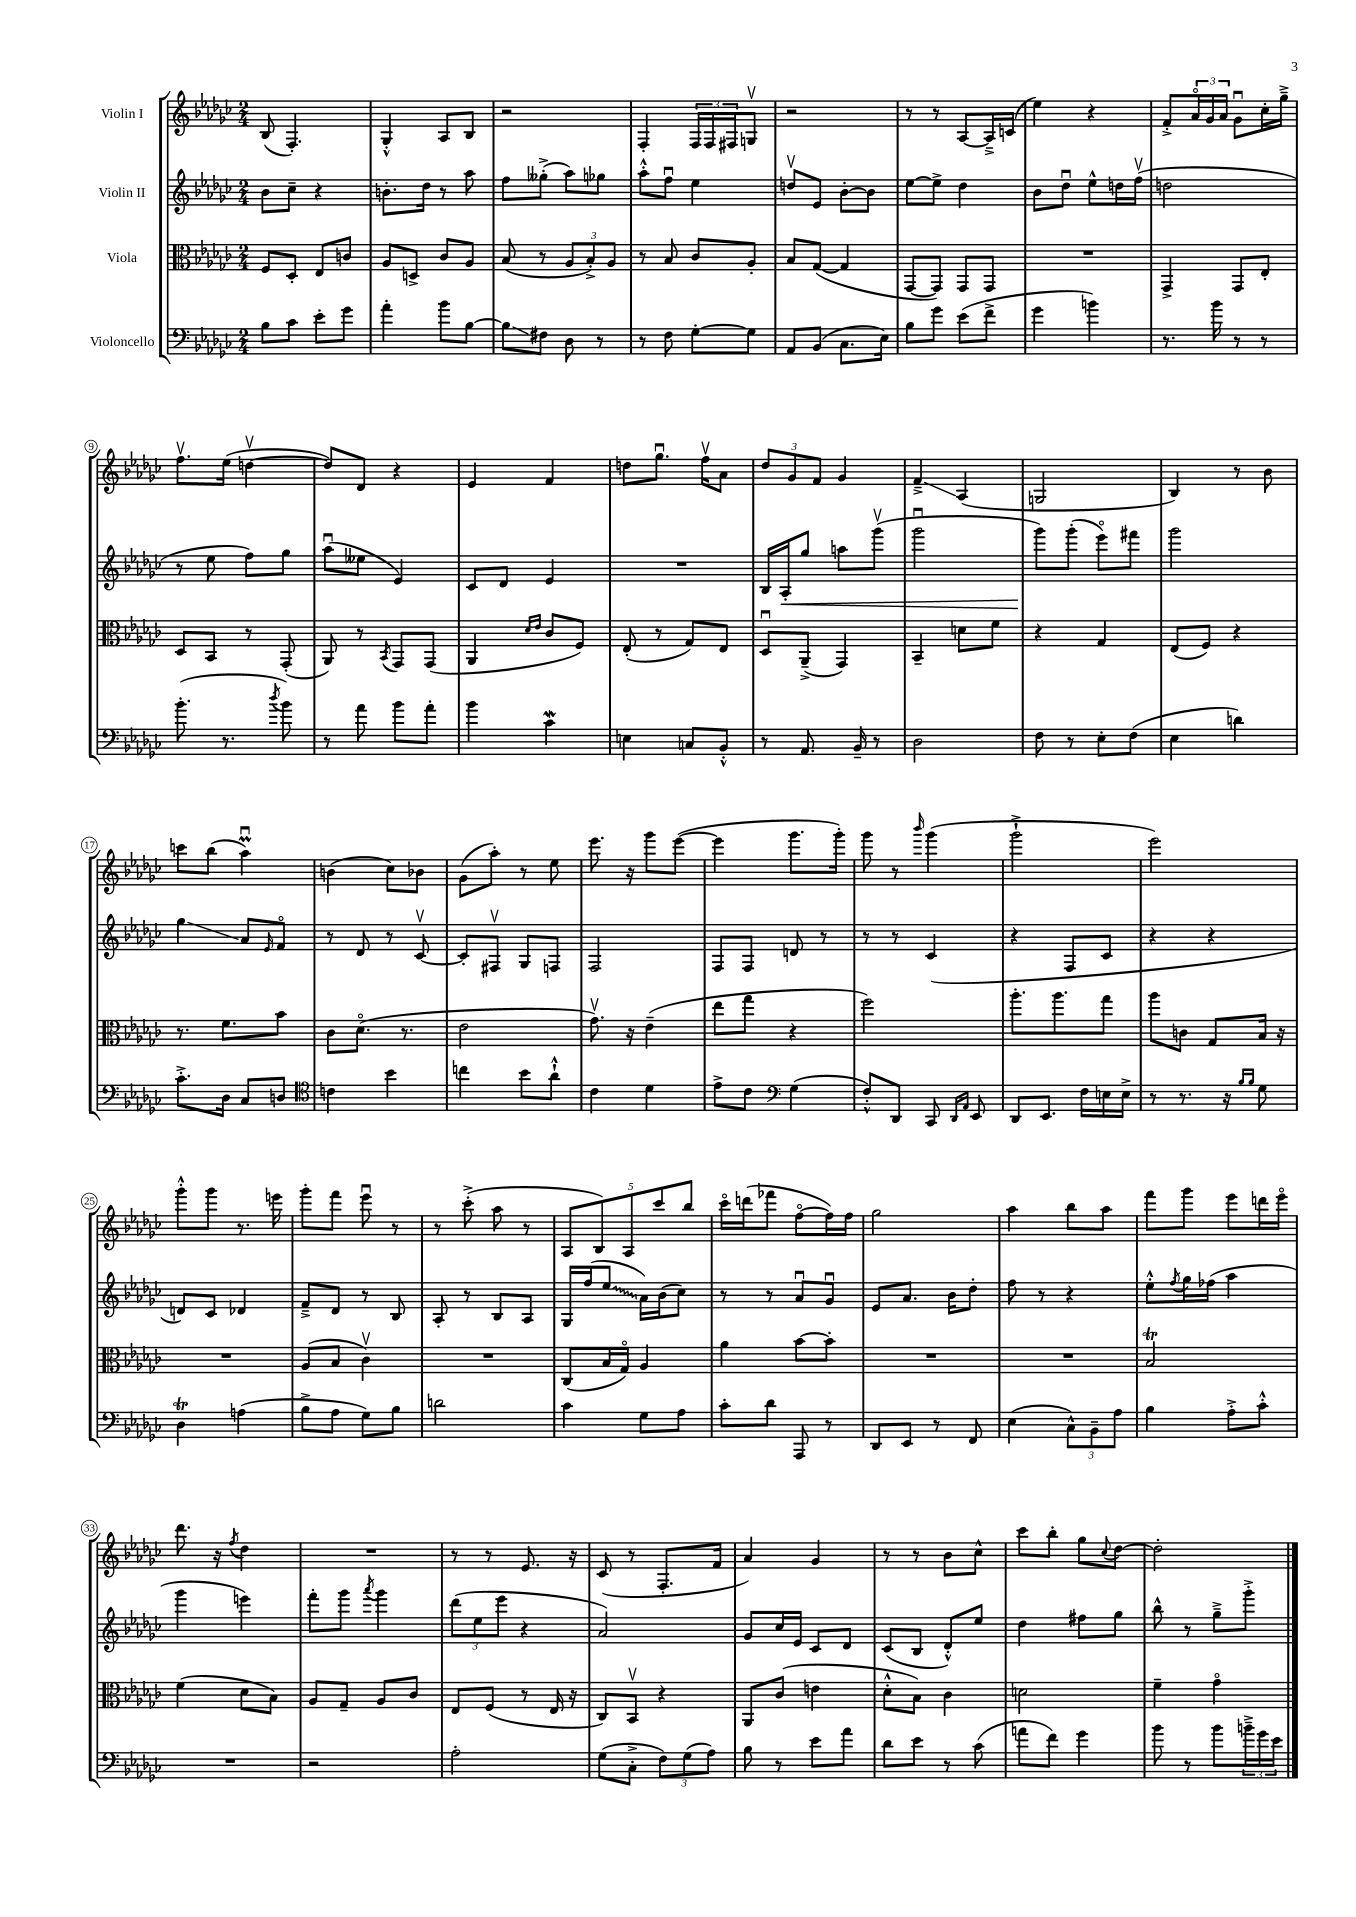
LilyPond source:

<<
\new StaffGroup <<
\new Staff = "s0" \with { instrumentName = "Violin I" } {
    \clef treble \key ges \major \numericTimeSignature \time 2/4
    bes8( f4.-.) |
    ges4-.-^ aes8 bes8 |
    r2 |
    f4-. \tuplet 3/2 { f16 f16 fis16 } g8\upbow |
    r2 |
    r8 r8 aes8~ aes16---> c'16( |
    ees''4) r4 |
    f'8-.-> \tuplet 3/2 { aes'16\flageolet ges'16 aes'16 } ges'8\downbow ces''16-. ges''16---> |
    f''8.\upbow ees''16( d''4~\upbow |
    d''8) des'8 r4 |
    ees'4 f'4 |
    d''8 ges''8.\downbow f''16\upbow aes'8 |
    \tuplet 3/2 { des''8 ges'8 f'8 } ges'4 |
    f'4--->\glissando aes4( |
    g2 |
    bes4) r8 bes'8 |
    c'''8 bes''8( aes''4\downbow\prall) |
    b'4( ces''8) bes'8 |
    ges'8( aes''8-.) r8 ees''8 |
    ees'''8. r16 ges'''8 ees'''8~( |
    ees'''4 ges'''8. ges'''16-.) |
    ges'''8 r8 \grace { bes'''16 } ges'''4( |
    ges'''2-!-> |
    ees'''2) |
    ges'''8-.-^ ges'''8 r8. e'''16 |
    ges'''8-. f'''8 ees'''8\downbow r8 |
    r8 ces'''8-.->( aes''8 r8 |
    \tuplet 5/4 { aes8 bes8) aes8 ces'''8 bes''8 } |
    ces'''16\flageolet d'''16( fes'''8 f''8~\flageolet f''16) f''16 |
    ges''2 |
    aes''4 bes''8 aes''8 |
    f'''8 ges'''8 ees'''8 d'''16 ees'''16\flageolet |
    des'''8. r16 \acciaccatura { f''8 } des''4 |
    R2 |
    r8 r8 ees'8. r16 |
    ces'8( r8 f8.-. f'16 |
    aes'4) ges'4 |
    r8 r8 bes'8 ces''8-^ |
    ces'''8 bes''8-. ges''8 \appoggiatura { ces''8 } des''8~ |
    des''2-. \bar "|." |
}
\new Staff = "s1" \with { instrumentName = "Violin II" } {
    \clef treble \key ges \major \numericTimeSignature \time 2/4
    bes'8 ces''8-- r4 |
    b'8.-. des''16 r8 aes''8 |
    f''8 geses''8-.->( aes''8) ges''8 |
    aes''8-.-^ f''8\downbow ees''4 |
    d''8\upbow ees'8 bes'8~-. bes'8 |
    ees''8~ ees''8-> des''4 |
    bes'8 des''8\downbow ees''8-^ d''16 f''16\upbow( |
    d''2 |
    r8 ees''8 f''8) ges''8 |
    aes''8\downbow( eeses''8 ees'4) |
    ces'8 des'8 ees'4 |
    R2 |
    bes16 aes16-.\< ges''8 a''8 ges'''8\upbow( |
    ges'''2\downbow |
    ges'''8\!) ges'''8-.( ees'''8\flageolet) fis'''8 |
    ges'''2 |
    ges''4\glissando aes'8 \grace { ees'16 } f'8\flageolet |
    r8 des'8 r8 ces'8~\upbow |
    ces'8-. fis8\upbow ges8 f8 |
    f2 |
    f8 f8 d'8 r8 |
    r8 r8 ces'4( |
    r4 f8 ces'8 |
    r4 r4 |
    d'8) ces'8 des'4 |
    f'8---> des'8 r8 bes8 |
    aes8-. r8 bes8 aes8 |
    ges16 f''16( \once \override Glissando.style = #'zigzag ees''8\glissando aes'16) bes'16( ces''8) |
    r8 r8 aes'8\downbow ges'8\downbow |
    ees'8 aes'8. bes'16 des''8-. |
    f''8 r8 r4 |
    ees''8-.-^ \acciaccatura { f''8 } ges''16 fes''16( aes''4 |
    ges'''4 e'''4) |
    f'''8-. ges'''8 \acciaccatura { aes'''8 } ges'''4 |
    \tuplet 3/2 { des'''8( ees''8 ees'''8 } r4 |
    aes'2) |
    ges'8 ces''16 ees'16 ces'8 des'8 |
    ces'8( bes8 des'8-.-^) ees''8 |
    des''4 fis''8 ges''8 |
    bes''8-^ r8 ges''8---> ges'''8-.-> \bar "|." |
}
\new Staff = "s2" \with { instrumentName = "Viola" } {
    \clef alto \key ges \major \numericTimeSignature \time 2/4
    f8 des8-. ees8 c'8 |
    aes8 d8-> ces'8 aes8 |
    bes8( r8 \tuplet 3/2 { aes8 bes8-.->) aes8 } |
    r8 bes8 ces'8 aes8-. |
    bes8 ges8~( ges4 |
    ges,8~ ges,8) ges,8 ges,8 |
    R2 |
    ges,4-> ges,8 ees8-. |
    des8 bes,8 r8 ges,8-.( |
    aes,8) r8 \acciaccatura { bes,8 } ges,8 ges,8( |
    aes,4 \grace { des'16 ees'16 } ces'8 f8) |
    ees8-.( r8 ges8) ees8 |
    des8\downbow aes,8--->( ges,4) |
    bes,4-- d'8 f'8 |
    r4 ges4 |
    ees8( f8) r4 |
    r8. f'8. bes'8 |
    ces'8 des'8.\flageolet( r8. |
    ees'2 |
    ges'8.\upbow) r16 ees'4--( |
    ees''8 ges''8 r4 |
    f''2) |
    aes''8.-. aes''8. ges''8 |
    aes''8 c'8 ges8 bes16 r16 |
    R2 |
    aes8( bes8 ces'4\upbow) |
    R2 |
    ces8( bes16 ges16\flageolet) aes4 |
    aes'4 bes'8~ bes'8-. |
    R2 |
    R2 |
    bes2\trill |
    f'4( des'8 bes8) |
    aes8 ges8-- aes8 ces'8 |
    ees8 f8( r8 ees16 r16 |
    ces8) bes,8\upbow r4 |
    aes,8 ces'8( e'4 |
    des'8-.-^ bes8) ces'4 |
    d'2 |
    f'4-- ges'4\flageolet \bar "|." |
}
\new Staff = "s3" \with { instrumentName = "Violoncello" } {
    \clef bass \key ges \major \numericTimeSignature \time 2/4
    bes8 ces'8 ees'8-. ges'8 |
    aes'4-. bes'8 bes8~ |
    bes8\glissando fis8 des8 r8 |
    r8 f8 ges8~-. ges8 |
    aes,8 bes,8( ces8. ees16) |
    bes8 ges'8 ees'8( f'8-> |
    ges'4 b'4) |
    r8. bes'16 r8 r8 |
    bes'8.-.( r8. \acciaccatura { des''8 } bes'8) |
    r8 aes'8 bes'8 aes'8-. |
    bes'4 ces'4\mordent |
    e4 c8 bes,8-.-^ |
    r8 aes,8. bes,16-- r8 |
    des2 |
    f8 r8 ees8-. f8( |
    ees4 d'4) |
    ces'8.-.-> des16 ces8 d8 |
    \clef tenor c'4 bes'4 |
    c''4 bes'8 aes'8-!-^ |
    ces'4 des'4 |
    ees'8-> ces'8 \clef bass ges4( |
    f8-.-^) des,8 ces,8 \grace { des,16 aes,16 } ees,8 |
    des,8 ees,8. f16 e16 e16-> |
    r8 r8. r16 \grace { bes16 bes16 } ges8 |
    des4\trill a4( |
    bes8-> aes8 ges8) bes8 |
    d'2 |
    ces'4 ges8 aes8 |
    ces'8-. des'8 aes,,8 r8 |
    des,8 ees,8 r8 f,8 |
    ees4( \tuplet 3/2 { ces8-^) bes,8-- aes8 } |
    bes4 aes8-.-> ces'8-.-^ |
    R2 |
    r2 |
    aes2-. |
    ges8( ces8-.-> \tuplet 3/2 { f8) ges8( aes8) } |
    bes8 r8 ees'8 aes'8 |
    des'8 ees'8 r8 ces'8( |
    a'8 f'8) ges'4 |
    bes'8 r8 bes'8 \tuplet 3/2 { b'16---> ges'16 ees'16 } \bar "|." |
}
>>
>>
\layout { \context { \Score \override BarNumber.stencil = #(make-stencil-circler 0.1 0.3 ly:text-interface::print) } }
